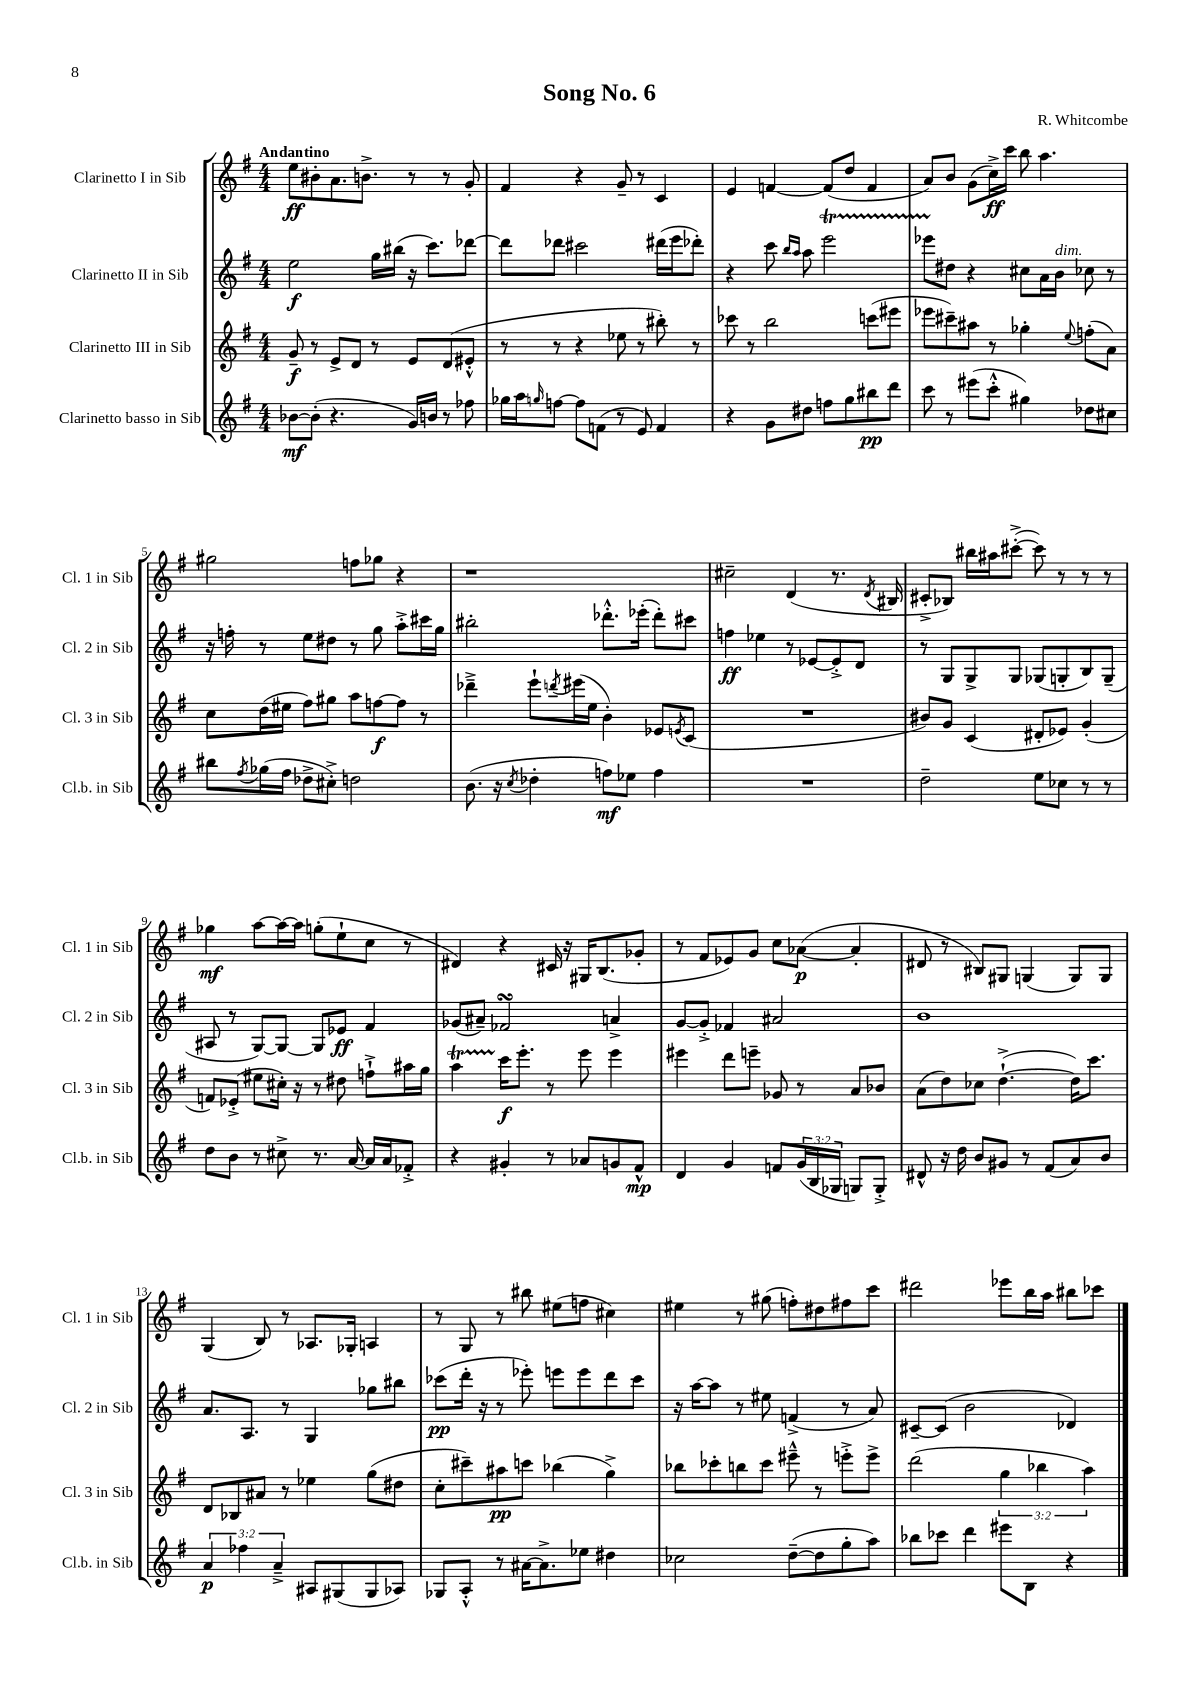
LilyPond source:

\header { title = "Song No. 6" composer = "R. Whitcombe" }
<<
\new StaffGroup <<
\new Staff = "s0" \with { instrumentName = "Clarinetto I in Sib" shortInstrumentName = "Cl. 1 in Sib" } {
    \clef treble \key g \major \numericTimeSignature \time 4/4 \tempo "Andantino"
    e''8\ff bis'8-. a'8. b'8.-> r8 r8 g'8-. |
    fis'4 r4 g'8-- r8 c'4 |
    e'4 f'4~ f'8( d''8 f'4 |
    a'8) b'8 g'8( c''16->\ff) c'''16 b''8 a''4. |
    gis''2 f''8 ges''8 r4 |
    r1 |
    cis''2-- d'4( r8. \acciaccatura { d'8 } bis16 |
    cis'8-.-> bes8) bis''16 ais''16 cis'''8~-.->( cis'''8) r8 r8 r8 |
    ges''4\mf a''8~ a''16~ a''16 g''8-.( e''8-! c''8 r8 |
    dis'4) r4 cis'16 r16 gis16 b8.( ges'8-. |
    r8 fis'8 ees'8) g'8 c''8 aes'8~\p( aes'4-. |
    dis'8 r8 bis8) gis8 g4( g8) g8 |
    g4( b8) r8 aes8. ges16-. a4 |
    r8 g8 r8 bis''8 eis''8( f''8 cis''4) |
    eis''4 r8 gis''8( f''8-.) dis''8 fis''8 c'''8 |
    dis'''2 ees'''8 b''16 a''16 bis''8 ces'''8 \bar "|." |
}
\new Staff = "s1" \with { instrumentName = "Clarinetto II in Sib" shortInstrumentName = "Cl. 2 in Sib" } {
    \clef treble \key g \major \numericTimeSignature \time 4/4
    e''2\f g''16 bis''16( r16 c'''8.) des'''8~ |
    des'''8 des'''8 cis'''2 dis'''16( e'''16 des'''8-.) |
    r4 c'''8 \grace { b''16 a''16 } a''8 e'''2\startTrillSpan |
    ees'''8 dis''8\stopTrillSpan r4 cis''8 a'16 b'16^\markup { \italic "dim." } ces''8 r8 |
    r16 f''16-. r8 e''8 dis''8 r8 g''8 a''8-.-> cis'''16 g''16 |
    bis''2-. des'''8.-.-^ ees'''16-.( des'''8-.) cis'''8 |
    f''4\ff ees''4 r8 ees'8~ ees'8-.-> d'8 |
    r8 g8 g8-> g8 ges8( g8-. b8) g8--( |
    ais8 r8 g8~) g8~ g8 ees'8\ff fis'4 |
    ges'8( ais'8--) fes'2\turn a'4-> |
    g'8~ g'8-.-> fes'4 ais'2 |
    b'1 |
    a'8. a8. r8 g4 ges''8 bis''8 |
    ces'''8\pp( d'''16-. r16 r8 ees'''8-.) e'''8 e'''8 d'''8 ces'''8 |
    r16 a''16~ a''8 r8 eis''8 f'4->( r8 a'8) |
    cis'8~-- cis'8( b'2 des'4) \bar "|." |
}
\new Staff = "s2" \with { instrumentName = "Clarinetto III in Sib" shortInstrumentName = "Cl. 3 in Sib" } {
    \clef treble \key g \major \numericTimeSignature \time 4/4 \override Staff.TupletNumber.text = #tuplet-number::calc-fraction-text
    g'8--\f r8 e'8-> d'8 r8 e'8 d'8( eis'8-.-^ |
    r8 r8 r4 ees''8 r8 bis''8-.) r8 |
    ces'''8 r8 b''2 c'''8( eis'''8 |
    ees'''8 cis'''8--) ais''8 r8 ges''4-. \appoggiatura { e''8 } f''8-.( a'8) |
    c''8 d''16( eis''16 fis''8) gis''8 a''8 f''8~\f f''8 r8 |
    des'''4---> e'''8-! \acciaccatura { d'''8 } eis'''16( e''16 b'4-.) ees'8 \acciaccatura { e'8 } c'8( |
    R1 |
    bis'8) g'8 c'4( dis'8-. ees'8) g'4-.( |
    f'8) ees'8-.->( eis''8 cis''16-.) r16 r8 dis''8 f''8-!-> ais''16 g''16 |
    a''4\startTrillSpan c'''16\stopTrillSpan\f e'''8.-. r8 e'''8 e'''4 |
    eis'''4 d'''8 e'''8-- ges'8 r8 a'8 bes'8 |
    a'8( d''8) ces''8 d''4.~-!->( d''16) c'''8. |
    d'8 bes8 ais'8 r8 ees''4 g''8( dis''8 |
    c''8-. cis'''8--) ais''8\pp c'''8 bes''4( g''4->) |
    bes''8 ces'''8-. b''8 ces'''8 eis'''8---^ r8 e'''8-.-> e'''8-> |
    d'''2( \tuplet 3/2 { g''4 bes''4 a''4) } \bar "|." |
}
\new Staff = "s3" \with { instrumentName = "Clarinetto basso in Sib" shortInstrumentName = "Cl.b. in Sib" } {
    \clef treble \key g \major \numericTimeSignature \time 4/4 \override Staff.TupletNumber.text = #tuplet-number::calc-fraction-text
    bes'8~\mf bes'8-.( r4. g'16) b'16 r8 fes''8 |
    ges''16 a''16 \grace { g''16 } f''8~ f''8 f'8( r8 e'8) f'4 |
    r4 g'8 dis''8 f''8 g''8 bis''8\pp d'''8 |
    c'''8 r8 eis'''8( c'''8-.-^ gis''4) des''8 cis''8 |
    bis''8 \acciaccatura { fis''8 } ges''16( fis''16 des''8-> cis''8-.->) d''2 |
    b'8.( r16 \acciaccatura { c''8 } des''4-. f''8\mf) ees''8 f''4 |
    R1 |
    d''2-- e''8 ces''8 r8 r8 |
    d''8 b'8 r8 cis''8-> r8. a'16~ a'16 a'16 fes'8-.-> |
    r4 gis'4-. r8 aes'8 g'8 fis'8-^\mp |
    d'4 g'4 f'8 \tuplet 3/2 { g'16( b16 ges16 } g8) g8-.-> |
    dis'8-^ r16 d''16 b'8 gis'8 r8 fis'8( a'8) b'8 |
    \tuplet 3/2 { a'4\p fes''4 a'4---> } ais8 gis8( gis8 aes8) |
    ges8 a8-.-^ r8 ais'16~ ais'8.-> ees''8 dis''4 |
    ces''2 d''8~--( d''8 g''8-. a''8) |
    bes''8 ces'''8 d'''4 eis'''8 b8 r4 \bar "|." |
}
>>
>>
